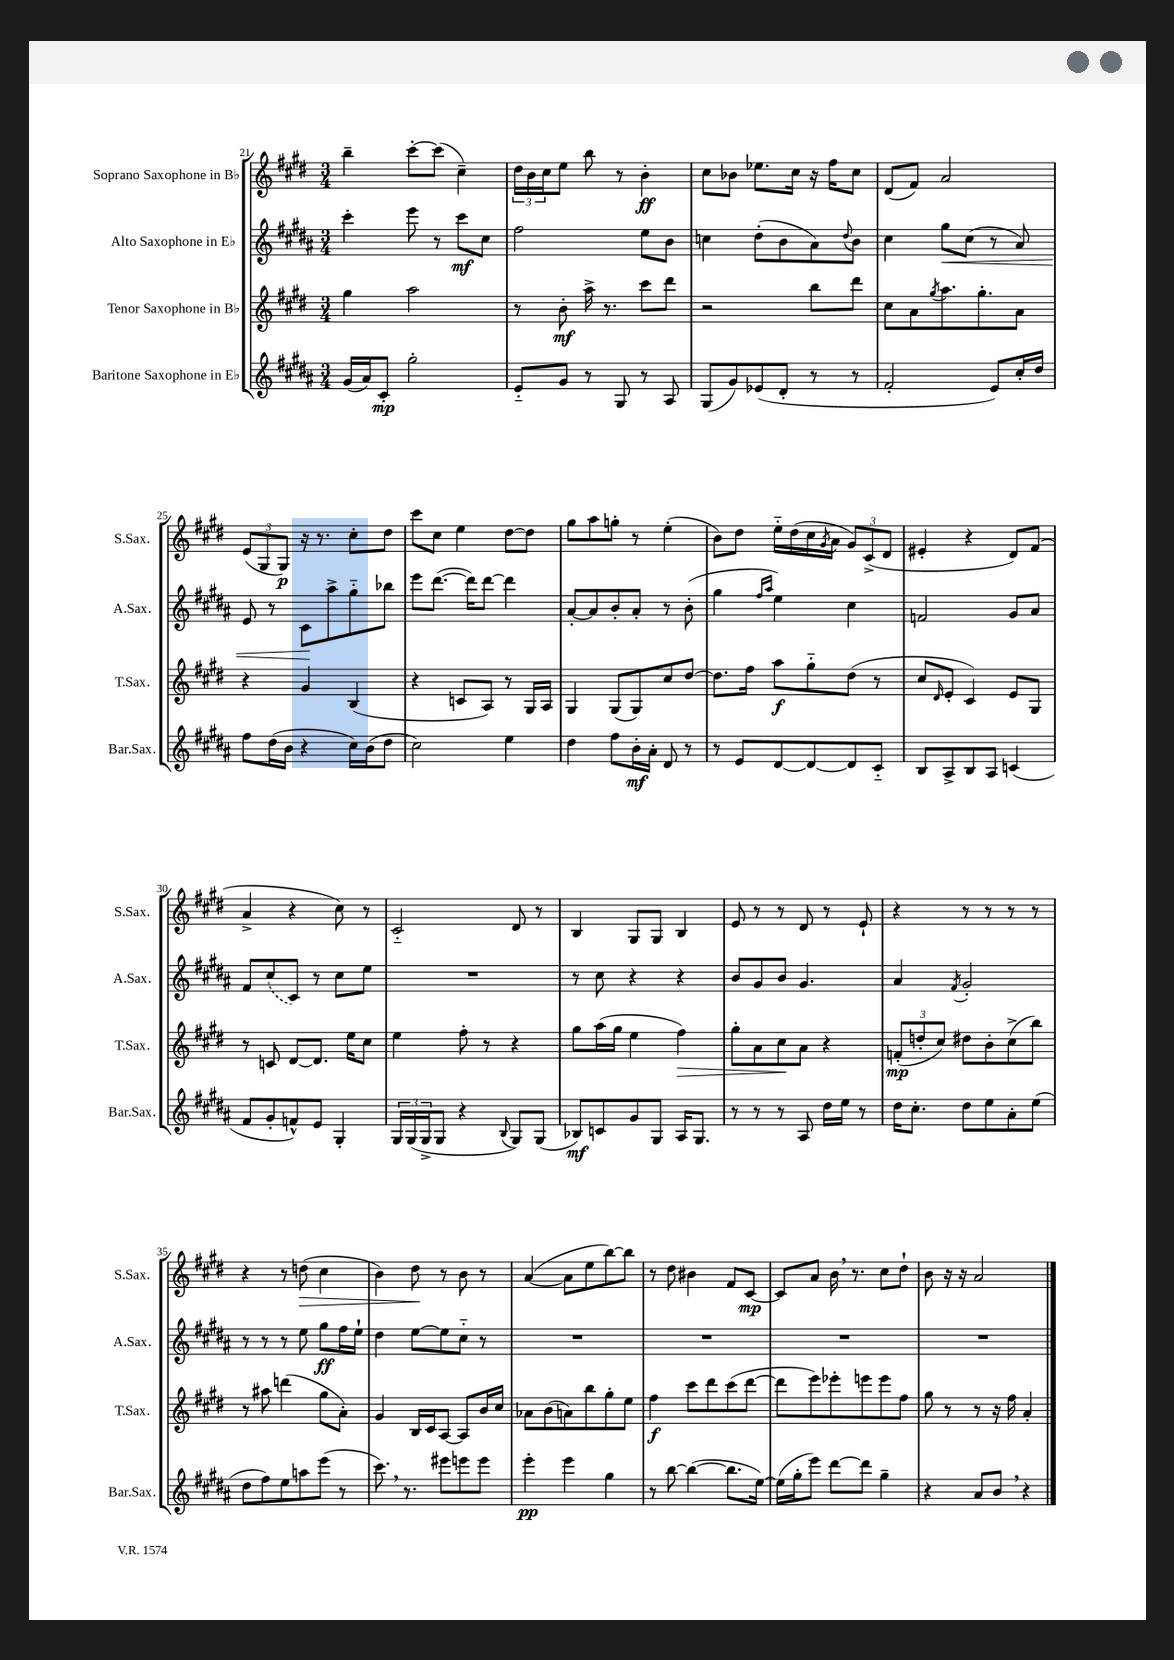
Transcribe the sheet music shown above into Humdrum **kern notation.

**kern	**kern	**kern	**kern
*staff4	*staff3	*staff2	*staff1
*clefG2	*clefG2	*clefG2	*clefG2
*k[f#c#g#d#a#]	*k[f#c#g#d#]	*k[f#c#g#d#a#]	*k[f#c#g#d#]
*M3/4	*M3/4	*M3/4	*M3/4
(16g#	4gg#	4ccc#'	4bb~
16a#)	.	.	.
8c#'	.	.	.
2gg#'	2aa	8eee	[8ccc#'
.	.	8r	(8ccc#]
.	.	8ccc#	4cc#~)
.	.	8cc#	.
=	=	=	=
8e'~	8r	2ff#	24dd#
.	.	.	24b
.	.	.	24cc#
8g#	8b'	.	8ee
8r	16aa^	.	8bb
.	8.r	.	.
8G#	.	.	8r
8r	8ccc#	8ee	4b'
8A#	8ddd#	8b	.
=	=	=	=
(8G#	2r	4cc	8cc#
8g#)	.	.	8b-
(8e-	.	(8dd#'	8.ee-
8d#'	.	8b	.
.	.	.	16cc#
8r	8bb	8a#)	16r
.	.	.	16ff#
.	.	8qqdd#	.
8r	8ddd#	8b	8cc#
=	=	=	=
2f#'	8cc#	4cc#	(8d#
.	8a	.	8f#)
.	8qgg#	.	.
.	8.aa	8gg#	2a
.	.	(8cc#	.
.	8.gg#'	.	.
8e)	.	8r	.
16cc#'	8a	8a#)	.
16dd#	.	.	.
=	=	=	=
8ff#	4r	8e	(12e
.	.	.	12G#
(16dd#	.	8r	.
.	.	.	12G#)
16b	.	.	.
4r	4g#	8c#	16r
.	.	.	8.r
.	.	8aa#^	.
16cc#)	(4B	8gg#'~	8cc#'
(16b	.	.	.
8dd#	.	8bb-	8dd#
=	=	=	=
2cc#)	4r	8eee	8ccc#
.	.	([8.ddd#	8cc#
.	8c	.	4ee
.	.	16ddd#])	.
.	8A)	[8ddd#	.
4ee	8r	4ddd#]	[8dd#
.	16G#	.	8dd#]
.	16A	.	.
=	=	=	=
4dd#	4G#	[8a#'	8gg#
.	.	8a#]	8aa
8ff#	(8G#	8b'	8gg'
16b'	8G#)	8a#'	8r
16a#'	.	.	.
8d#	8cc#	8r	(4ee'
8r	[8dd#	(8b'	.
=	=	=	=
8r	8.dd#]	4gg#	8b)
8e	.	.	8dd#
.	16ff#	.	.
.	.	16qqff#	.
.	.	16qqaa#	.
[8d#	8aa	4ee)	16ee'~
.	.	.	(16dd#
8d#_	8gg#'~	.	16cc#
.	.	.	8qg#
.	.	.	16a
8d#]	(8dd#	4cc#	12g#)
.	.	.	(12c#^
8c#'~	8r	.	.
.	.	.	12d#
=	=	=	=
8B	8cc#	2f	4e#'
.	16qqd#	.	.
8A#^	8e'	.	.
8B	4c#)	.	4r
8A#	.	.	.
(4c	8e	8g#	8d#)
.	8G#	8a#	(8f#
=	=	=	=
8f#	8r	8f#	4a^
8g#'	8c	(8cc#	.
8f^^)	[8d#	8c#)	4r
8e	8.d#]	8r	.
4G#'	.	8cc#	8cc#)
.	16ee	.	.
.	8cc#	8ee	8r
=	=	=	=
24G#	4ee	2.r	2c#'~
(24G#	.	.	.
24G#^	.	.	.
8G#	.	.	.
4r	8ff#'	.	.
.	8r	.	.
8qqB	.	.	.
8G#)	4r	.	8d#
(8G#	.	.	8r
=	=	=	=
8B-)	8gg#	8r	4B
8c	(16aa	8cc#	.
.	16gg#	.	.
8g#	4ee	4r	8G#
8G#	.	.	8G#
16A#	4ff#)	4r	4B
8.G#	.	.	.
=	=	=	=
8r	8gg#'	8b	8e
8r	8a	8g#	8r
8r	8cc#	8b	8r
8A#	8a	4.g#	8d#
16dd#	4r	.	8r
16ee	.	.	.
8r	.	.	8e`
=	=	=	=
16dd#	(12f'	4a#	4r
8.cc#'	.	.	.
.	12dd'	.	.
.	12cc#)	.	.
.	.	8qf#	.
8dd#	8dd#	2g#'	8r
8ee	8b'	.	8r
8a#'	(8cc#^	.	8r
(8ee	8bb)	.	8r
=	=	=	=
8dd#	8r	8r	4r
8ff#)	8aa#	8r	.
8ee	(4ddd	8r	8r
8aa	.	8ee	(8dd
(8eee	8gg#	8gg#	4cc#
8r	8a')	16ff#	.
.	.	16ee`	.
=	=	=	=
8.ccc#)	4g#	4dd#	4b)
8.r	.	.	.
.	16B	[8ee	8dd#
.	16c#	.	.
8eee#	[8A	8ee]	8r
8eee	8A]	8cc#'~	8b
8eee	16b	8r	8r
.	16cc#	.	.
=	=	=	=
4eee'	8a-	2.r	([4a
.	(8b	.	.
4eee	8a)	.	8a]
.	8bb	.	8ee
4gg#	8gg#'	.	[8bb)
.	8ee	.	8bb]
=	=	=	=
8r	4ff#	2.r	8r
[8bb	.	.	8dd#
(4bb_	8ccc#	.	4b#
.	8ddd#	.	.
8.bb]	(8ccc#	.	8f#
.	[8ddd#	.	[8c#
[16ee)	.	.	.
=	=	=	=
(16ee]	8ddd#]	2.r	8c#]
16gg#'	.	.	.
8eee)	8eee)	.	8a
[8ddd#	8eee-'	.	16b
.	.	.	8.r
8ddd#]	8eee	.	.
4gg#~	8eee	.	8cc#
.	8ff#	.	8dd#`
=	=	=	=
4r	8gg#	2.r	8b
.	8r	.	16r
.	.	.	16r
8a#	8r	.	2a
8b	16r	.	.
.	16ff#	.	.
4r	4a'	.	.
==	==	==	==
*-	*-	*-	*-
